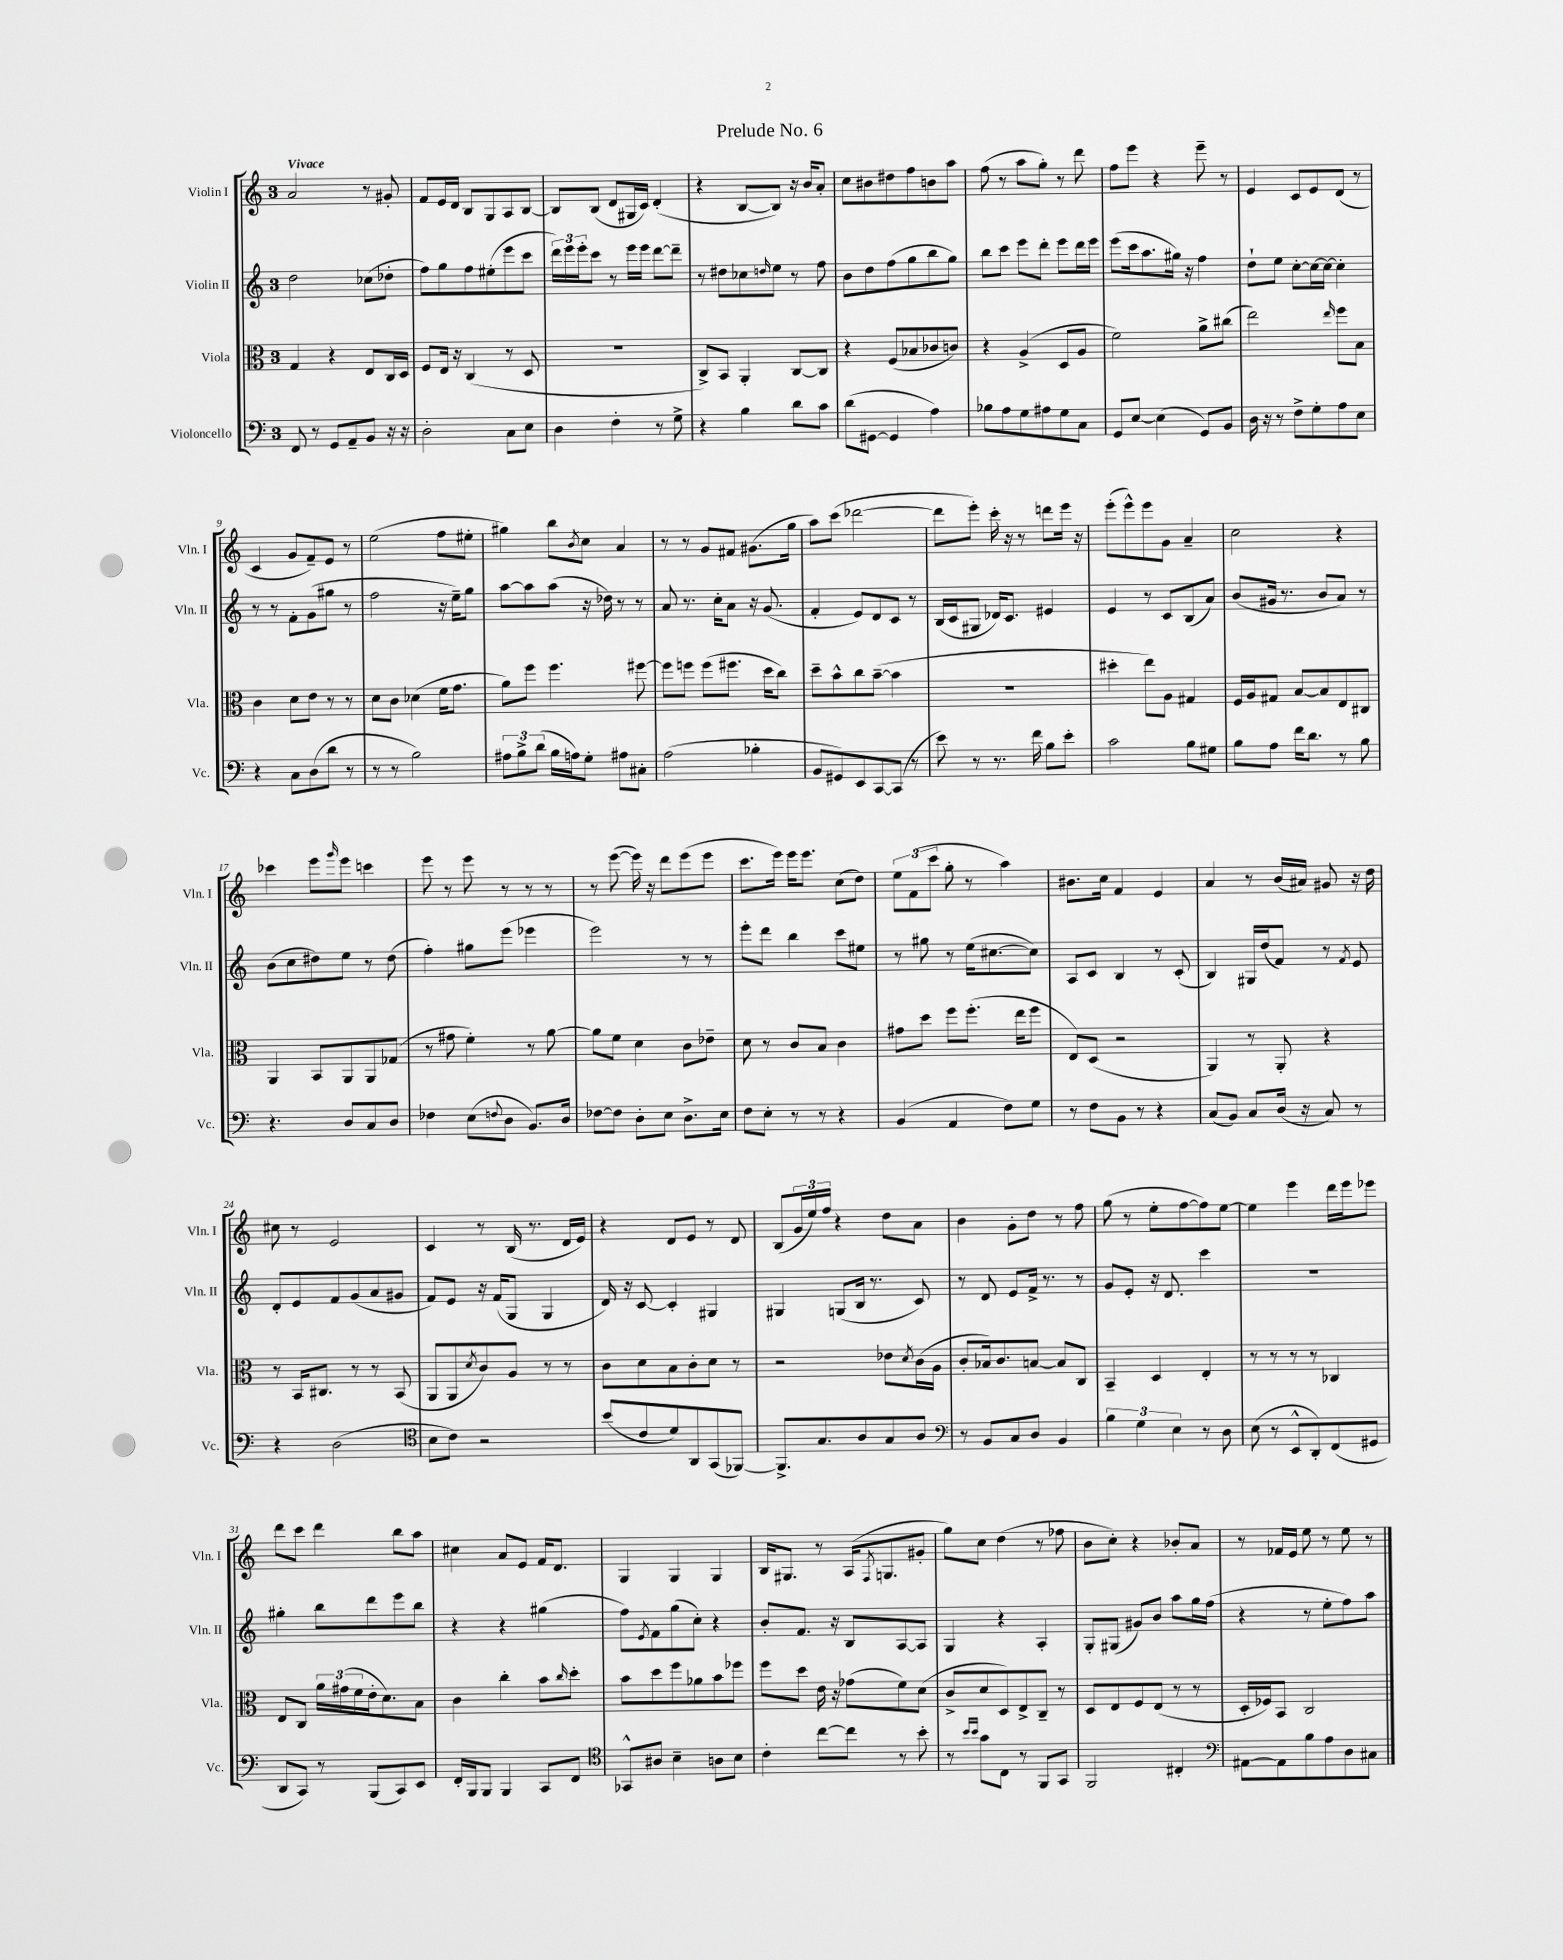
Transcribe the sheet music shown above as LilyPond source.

\header { title = "Prelude No. 6" }
<<
\new StaffGroup <<
\new Staff = "s0" \with { instrumentName = "Violin I" shortInstrumentName = "Vln. I" } {
    \clef treble \key c \major \once \override Staff.TimeSignature.style = #'single-digit \time 3/4 \tempo "Vivace"
    a'2 r8 gis'8-. |
    f'8 e'16 d'16 b8 g8 a8 b8~ |
    b8 b8( d'8 gis16 c'16) d'4-.( |
    r4 b8~ b8) r16 b'16 a'8-. |
    c''8 bis'8 dis''8 f''8 b'8 a''8 |
    f''8( r8 a''8 g''8-.) r8 d'''8 |
    f''8 e'''8 r4 e'''8-- r8 |
    e'4 c'8 e'8 d'8( r8 |
    c'4 g'8 f'8--) e'8 r8 |
    e''2( f''8 eis''8-. |
    gis''4) b''8 \acciaccatura { b'8 } c''8 a'4 |
    r8 r8 g'8 fis'8 gis'8.( g''16 |
    a''8) c'''8( des'''2~ |
    des'''8 e'''8-.) c'''16-. r16 r8 d'''8 e'''16 r16 |
    e'''8-.( e'''8-^) e'''8 g'8 a'4-- |
    c''2 r4 |
    ces'''4 e'''8 \grace { g'''16 } e'''8 c'''4 |
    e'''8 r8 e'''8 r8 r8 r8 |
    r8 e'''8~( e'''16) r16 d'''8 e'''8( e'''8 |
    c'''8. e'''16) e'''16 e'''8. c''8( d''8) |
    \tuplet 3/2 { e''8 f'8( c'''8 } g''8-. r8 a''4) |
    bis'8. c''16 f'4 e'4 |
    a'4 r8 b'16( ais'16) gis'8 r16 d''16 |
    cis''8 r8 e'2 |
    c'4 r8 b16( r8. d'16 e'16) |
    r4 d'8 e'8 r8 d'8 |
    b8( \tuplet 3/2 { g'16 e''16) f''16 } r4 d''8 a'8 |
    b'4 g'8-. d''8 r8 f''8 |
    g''8( r8 e''8-. f''8~ f''8) e''8~ |
    e''4 e'''4 d'''16 e'''16 ees'''8 |
    d'''8 c'''8 d'''4 b''8 a''8 |
    cis''4 a'8 e'8 f'16 d'8. |
    g4 g4 g4 |
    b16 gis8. r8 a16( \acciaccatura { f8 } g8. gis'8-. |
    g''8) c''8 d''4( r8 fes''8 |
    b'8 c''8-.) r4 bes'8-. a'8 |
    r8 fes'16 e'16 e''8 r8 e''8 r8 \bar "|." |
}
\new Staff = "s1" \with { instrumentName = "Violin II" shortInstrumentName = "Vln. II" } {
    \clef treble \key c \major \once \override Staff.TimeSignature.style = #'single-digit \time 3/4
    d''2 ces''8( des''8-. |
    f''8) g''8 f''8 eis''8-.( e'''8 c'''8 |
    \tuplet 3/2 { d'''16) e'''16 e'''16-. } c'''8 r8 e'''16 e'''16 d'''8~ d'''8-- |
    r8 dis''8 ces''8 \grace { d''16 } e''8 r8 f''8 |
    b'8 d''8 f''8( g''8 b''8 g''8) |
    b''8 c'''8 e'''8 d'''8-. e'''8 d'''16 e'''16 |
    e'''8( c'''16 a''8. gis''16) r16 f''4 |
    d''8-! e''8 c''8~-. c''16~ c''16~ c''4-. |
    r8 r8 f'8-. g'8( gis''8 r8 |
    f''2 r16 e''16--) g''8 |
    a''8~ a''8 a''8( r16 des''16) r8 r8 |
    a'8 r8. c''16-. a'8 r16 g'8.( |
    f'4-. e'8) d'8 c'8 r8 |
    b16( c'16 gis8 des'16) c'8. eis'4 |
    e'4 r8 c'8 b8( a'8) |
    b'8( gis'16 r8. b'8 a'8) r8 |
    b'8( c''8 dis''8) e''8 r8 dis''8( |
    f''4-.) gis''8 e'''8( ees'''4 |
    e'''2) r8 r8 |
    e'''8-. d'''8 b''4 c'''8 eis''8 |
    r8 gis''8 r8 e''16( cis''8.~ cis''8) |
    a8 c'8 b4 r8 c'8-.( |
    b4) gis16 d''16( f'8) r8 \acciaccatura { f'8 } e'8 |
    d'8-. e'8 f'8 g'8( a'8 gis'8 |
    f'8) e'8 r16 f'16( g8 g4 |
    d'16) r16 c'8~ c'4-. gis4 |
    gis4 g8( b16 r8. c'8) |
    r8 d'8 e'8 f'16-> r8. r8 |
    g'8 e'8-. r16 d'8. c'''4 |
    R2. |
    gis''4-. b''8 d'''8 e'''8 b''8 |
    r4 r4 gis''4( |
    f''8) \acciaccatura { e'8 } f'8 g''8( c''8-.) r4 |
    b'8-. f'8. r16 b8 a8~ a8 |
    g4 r4 a4-. |
    g8-. gis8( gis'8) b'8 a''8 g''16 f''16( |
    r4 r8 e''8-. f''8) a''8 \bar "|." |
}
\new Staff = "s2" \with { instrumentName = "Viola" shortInstrumentName = "Vla." } {
    \clef alto \key c \major \once \override Staff.TimeSignature.style = #'single-digit \time 3/4
    g4 r4 e8 c16 d16 |
    f8 e16 r16 c4( r8 d8 |
    R2. |
    c8->) b,8 a,4-. c8~ c8 |
    r4 f8( bes8 ces'8 c'8) |
    r4 a4->( d8 a8 |
    f'2) a'8-> cis''8( |
    e''2) \grace { e''16 } f''8 b8 |
    c'4 d'8 e'8 r8 r8 |
    d'8 c'8 des'4( f'16 g'8. |
    a'8) f''8 f''4. fis''8~ |
    fis''8 f''8 f''8( fis''8. d''16 c''8) |
    d''8-- b'8-^ c''8 b'8~--( b'4 |
    R2. |
    dis''4-. e''8) a8 gis4 |
    f16 a16 gis8 b8~ b8 e8 cis8 |
    a,4 b,8 a,8 a,8 ges8( |
    r8 gis'8 f'4-.) r8 a'8~ |
    a'8 f'8 d'4 c'8 ees'8-- |
    d'8 r8 c'8 b8 c'4 |
    gis'8 d''8 f''8 f''8.-.( e''16 f''8 |
    e8) d8( r2 |
    a,4) r8 a,8-. r4 |
    r8 b,16 cis8. r8 r8 b,8( |
    a,8 a,8 \acciaccatura { d'8 } c'8) a8 r8 r8 |
    c'8 d'8 b8 c'8-. d'8 r8 |
    r2 ees'8 \acciaccatura { d'8 } c'16( a16 |
    c'8-. bes16) c'8. b8~ b8 c8 |
    b,4-- d4 e4-. |
    r8 r8 r8 r8 ces4 |
    e8 c8 \tuplet 3/2 { a'16 gis'16( f'16 } e'16-. d'8.) b8 |
    c'4 c''4-. b'8 \grace { c''16 } d''8-. |
    b'8 d''8 f''8 aes'8 b'8 fes''8 |
    f''8 d''8 e'16 r16 ges'8( f'8) d'8( |
    c'8-> d'8 d8) e8-> c8-- r8 |
    d8 e8 f8 e8( r8 r8 |
    d16-. fes16) b,8 c2 \bar "|." |
}
\new Staff = "s3" \with { instrumentName = "Violoncello" shortInstrumentName = "Vc." } {
    \clef bass \key c \major \once \override Staff.TimeSignature.style = #'single-digit \time 3/4
    f,8 r8 g,8 a,8-- b,8 r16 r16 |
    d2-. c8 e8 |
    d4 f4-. r8 g8-> |
    r4 b4 d'8 c'8 |
    d'8( gis,8~ gis,4 a4) |
    bes8 a8 g8 ais8 g8 c8 |
    g,8 e8~ e4( g,8) b,8 |
    d16 r16 r8 f8-> g8-. a8 e8 |
    r4 c8 d8( d'8 r8 |
    r8 r8 b2) |
    \tuplet 3/2 { ais8 b8-> d'8( } b16 a16) g8-. ais8 cis8-. |
    a2( bes4-. |
    b,8 gis,8) e,8 c,8~ c,8( r8 |
    e'8) r8 r8. f'16 b8 e'8-. |
    c'2 b8 gis8 |
    b8 a8 f'16 d'8. r8 b8 |
    r4. d8 c8 d8 |
    fes4 e8( \appoggiatura { f8 } d8 b,8.) d16 |
    fes8~ fes8 d8-. e8 d8.-> e16 |
    f8 e8-. r8 r8 r4 |
    b,4( a,4 f8) g8 |
    r8 f8 b,8 r8 r4 |
    c8( b,8) c8 d16( r16 c8) r8 |
    r4 d2( |
    \clef tenor b8 c'8) r2 |
    b'8( c'8 d'8) a,8 g,8( fes,8~) |
    fes,8.-> g8. a8 g8 a8 |
    \clef bass r8 b,8 c8 d8 b,4 |
    \tuplet 3/2 { b4 g4 e4 } r8 d8 |
    e8( r8 e,8-^ d,8-.) f,8( gis,8 |
    d,8 c,8) r8 b,,8( c,8) e,8 |
    f,16-. b,,16 b,,8 b,,4 c,8 f,8 |
    \clef tenor ges,8-^ ais8 b4-- a8 b8 |
    c'4-. c''8~ c''8 r8 b'8-. |
    r8 \grace { b'16 b'16 } g'8 c8 r8 f,8 g,8 |
    f,2 cis4-. |
    \clef bass ais,8~ ais,8 b8 a8 d8 cis8 \bar "|." |
}
>>
>>
